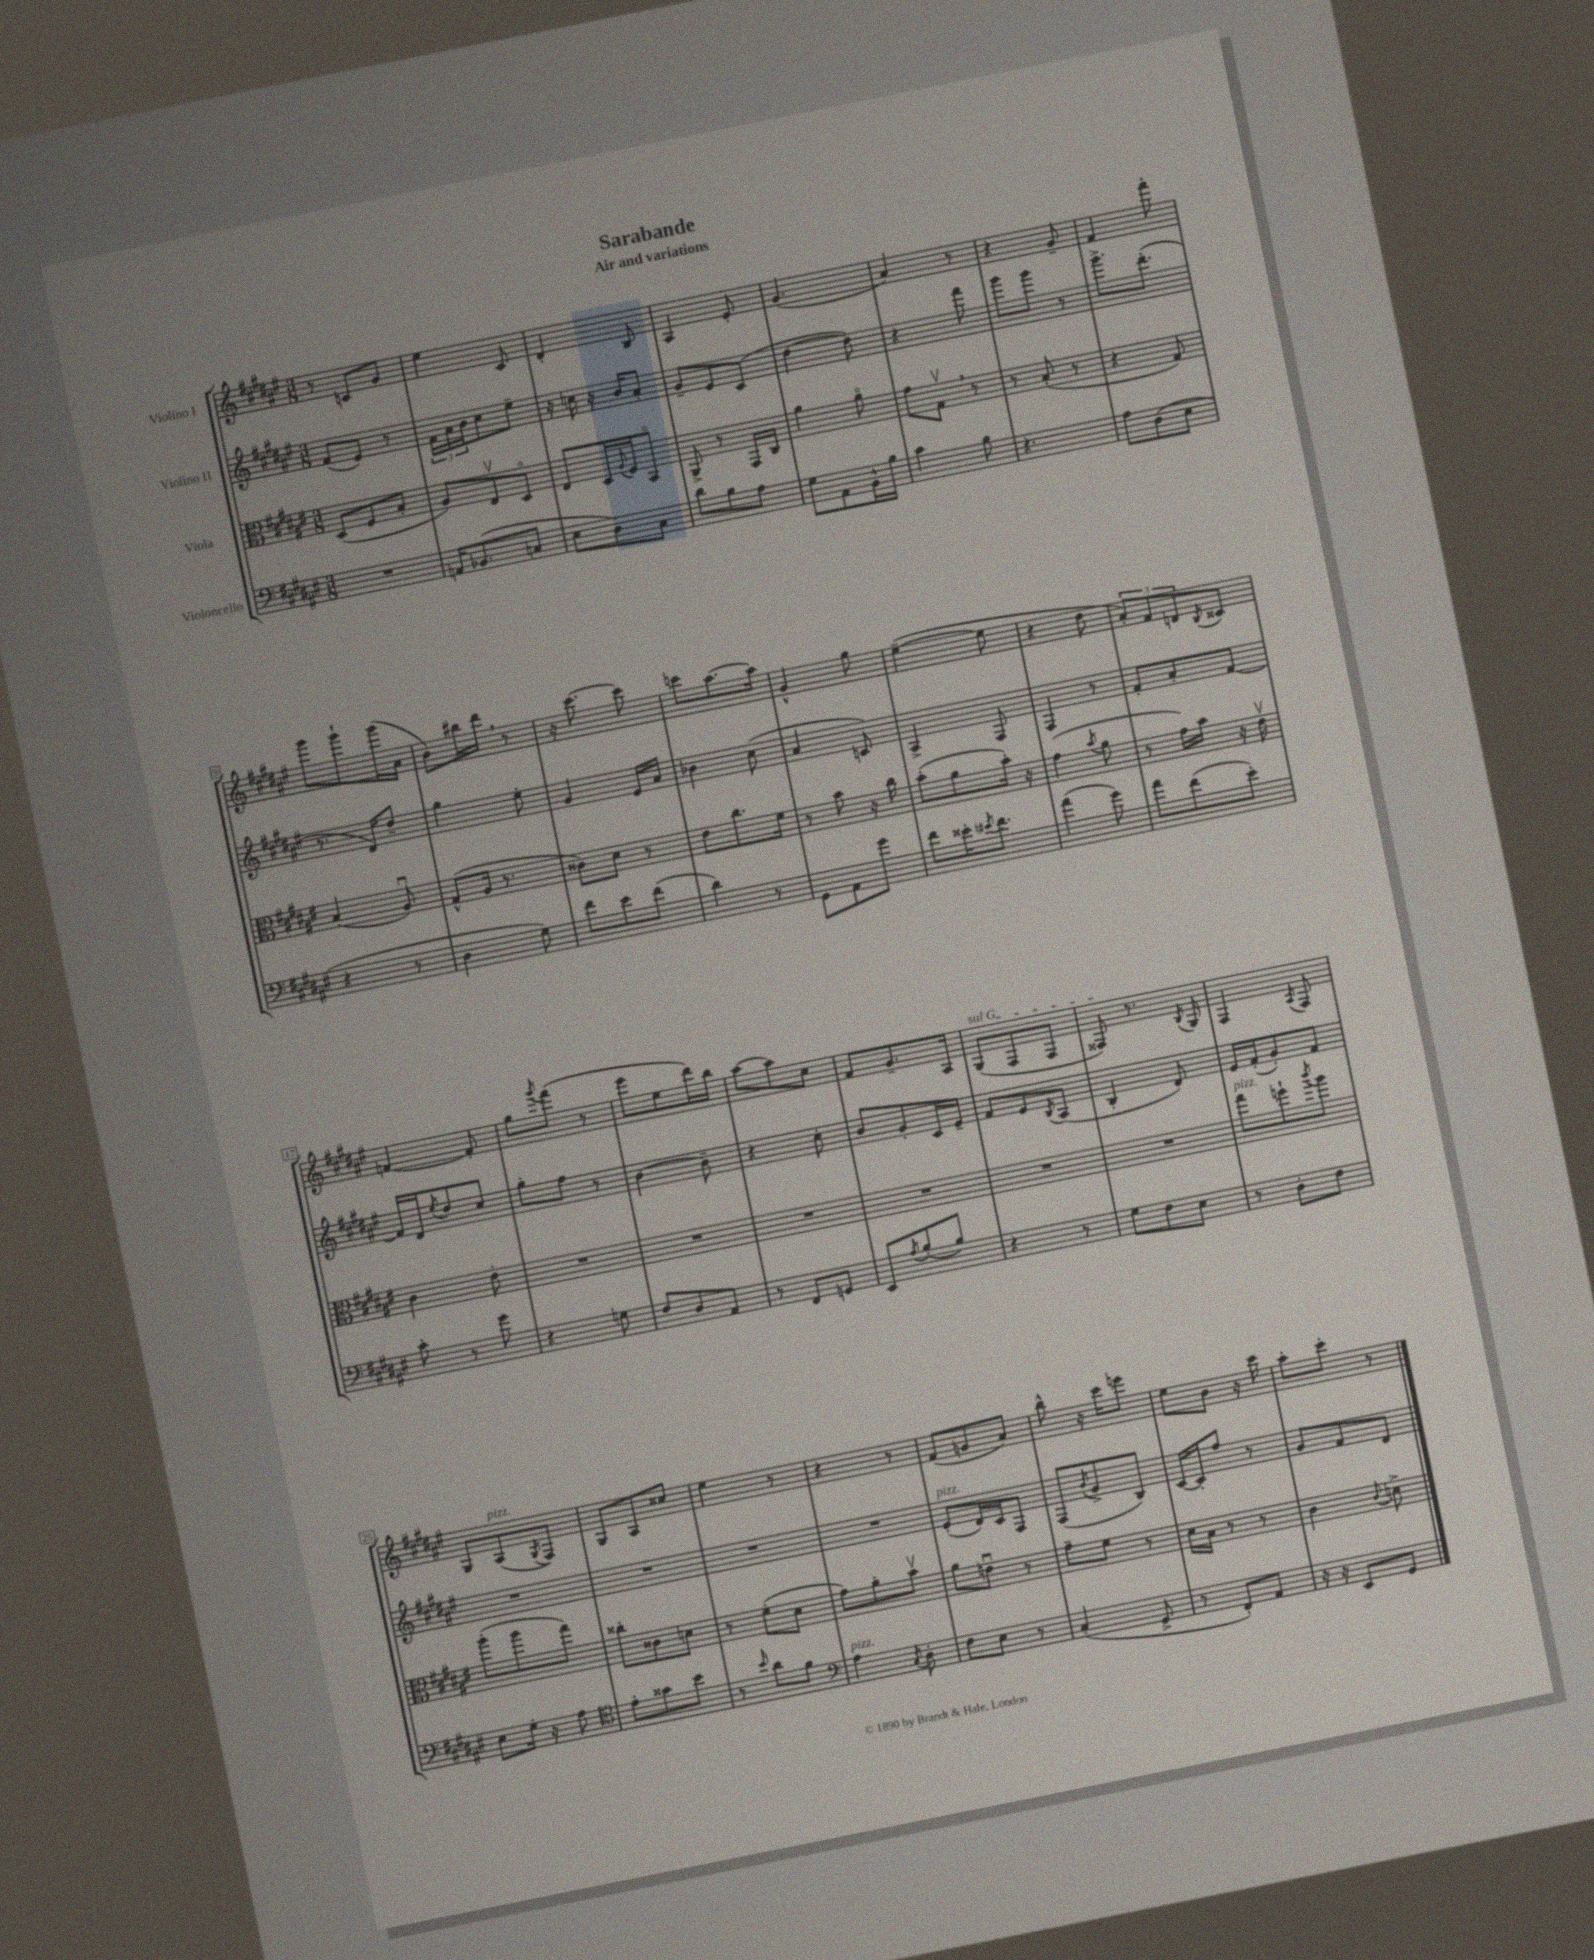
\header { title = "Sarabande" subtitle = "Air and variations" }
<<
\new StaffGroup <<
\new Staff = "s0" \with { instrumentName = "Violino I" } {
    \clef treble \key fis \major \numericTimeSignature \time 3/8
    r8 c'8 gis'8 |
    eis''4 cis'8 |
    dis'4-. b8 |
    ais4 eis'8-. |
    gis'4.( |
    ais'4) r8 |
    r4 gis'8-- |
    fis'4 fis'''8-. |
    gis'''8 gis'''8-! gis'''16( ais'16 |
    b'8) bis''16 dis'''16 \breathe r8 |
    r16 cis'''8.~ cis'''8 |
    c'''8 ais''8.~ ais''16 |
    gis'4-^ gis''8 |
    eis''4~--( eis''8 |
    r4 dis''8 |
    \tuplet 3/2 { ais'8-.) fis'8 d'8 } \acciaccatura { b8 } cisis'8 |
    f'4~ f'8-. |
    gis''8 \acciaccatura { gis'''8 } fis'''8( r8 |
    eis'''8 eis''8 dis'''16) b''16 |
    ais''8~ ais''8 cis''8 |
    fis'8 gis'8.-- ais16 |
    \once \override TextSpanner.bound-details.left.text = \markup { \italic "sul G" } gis8\startTextSpan( fis8 fis8 |
    fisis8\stopTextSpan) r8. \acciaccatura { b8 } gis16 |
    fis4 \acciaccatura { ais8 } fis8 |
    gis8 ais8^\markup { \italic "pizz." }( \acciaccatura { gis8 } fis8) |
    gis8 ais8 cisis''8 |
    eis''4 r8 |
    r4 r8 |
    fis'8( g'8 ais'8) |
    b''8-^ r16 cis'''16 e'''8 |
    eis''8 b'8 r16 cis'''16 |
    ais''8-. cis'''8-. r8 \bar "|." |
}
\new Staff = "s1" \with { instrumentName = "Violino II" } {
    \clef treble \key fis \major \numericTimeSignature \time 3/8
    fis'8( eis'8) r8 |
    \tuplet 3/2 { fis'16 ais'16 b'16 } cis''8 eis''8-- |
    r16 c''16 r16 b'16 ais'8-. |
    gis'8-- eis'8 cis'8( |
    dis''4~ dis''8) |
    r4 fis'''8 |
    gis'''8 gis'''8 r8 |
    gis'''8.-> dis'''8.-.( |
    r8. dis'16) dis''8-- |
    gis''4 eis''8-. |
    gis'4 eis'16 ais'16 |
    bes'4 cis''8( |
    ais'4 c'8) |
    ais4-> fis8 |
    fis4 r8 |
    fis'8-. ais'8-. fis'8~ |
    fis'16 dis'16 \acciaccatura { eis''8 } dis''8 cis''8 |
    gis''8-. fis''8 r8 |
    b'4~ b'8-- |
    r4 cis''8-. |
    b'8 gis'8-. cis'16 eis'16-- |
    fis'8 eis'8 \acciaccatura { b8 } ais8( |
    b4-. dis'8) |
    eis'16 fis'16-.( gis'8-.) fis'8 |
    R4. |
    R4. |
    R4. |
    R4. |
    eis'8-.^\markup { \italic "pizz." }( dis'16) cis'16 fis8 |
    fis8( \acciaccatura { b'8 } gis'8-> b8) |
    cis'16~ cis'16-. fis''8 r8 |
    gis'8 fis'8 dis'8 \bar "|." |
}
\new Staff = "s2" \with { instrumentName = "Viola" } {
    \clef alto \key fis \major \numericTimeSignature \time 3/8
    dis8( fis8 b8-. |
    ais8) eis8\upbow dis8\flageolet |
    eis8 dis16 \appoggiatura { ais8 } fis16 b,8\flageolet |
    ais,8-> r8 gis,16 cis16 |
    ais'4 ais'8\flageolet |
    gis'8 gis8\upbow \breathe r8 |
    r8 b8-.( r8 |
    r4 gis8) |
    b4( ais8\downbow) |
    gis8-^( ais16 r8. |
    cisis'8) dis'8 r8 |
    eis'8 cis''8. fis'16 |
    r8 b'8 r16 cis''16 |
    b'8-.( ais'8 b'16-.) r16 |
    gis'4( \acciaccatura { b'8 } ais'8 |
    r8 gis'16) b'16 r16 eis'16\upbow |
    cis'4 eis'8-. |
    R4. |
    R4. |
    R4. |
    R4. |
    R4. |
    R4. |
    gis''8^\markup { \italic "pizz." } f''8-! \acciaccatura { cis'''8 } ais''8 |
    ais''8-.( ais''8 gis''8) |
    cisis''8-. cisis'8 d'8 |
    r8 fis'8-.( dis'8 |
    gis'8) ais'8-. b'8\upbow |
    ais'8 e'8\downbow r8 |
    gis'8-- fis'8 r8 |
    dis'16 b16 r8 r8 |
    cis'4 \appoggiatura { cis'8 } d'8-> \bar "|." |
}
\new Staff = "s3" \with { instrumentName = "Violoncello" } {
    \clef bass \key fis \major \numericTimeSignature \time 3/8
    R4. |
    a,16 bes,8.( c8 |
    eis8 dis8) cis8 |
    dis'8 b8 ais8 |
    gis8 ais,8 b,16-^ b16 |
    cis'4 b8 |
    r4. |
    ais8 dis8( eis8 |
    r4 r8 |
    dis4 gis8) |
    fis'8 eis'8 fis'8( |
    dis'4) r8 |
    gis,8 ais,8 gis'8 |
    fis'8 eisis'16-. \acciaccatura { eis'8 } fis'8. |
    ais'4( gis'8) |
    ais'8 fis'8( eis'8-.) |
    cis'8-. r8 gis'8 |
    r4 g8 |
    fis8 dis8 ais,8 |
    r8 fis,8 g,8 |
    eis,8 \acciaccatura { ais8 } b8-.( b8) |
    r4 r8 |
    gis8 fis8 eis8 |
    r8 dis8-. fis8 |
    eis8 gis16-. r16 ais8 |
    \clef tenor eis'8-. gisis'8 b'8 |
    r8 \grace { b'16 } ais'8 fis'8 |
    \clef bass ais4^\markup { \italic "pizz." } \acciaccatura { cis8 } dis8-. |
    fis8 eis8 r8 |
    cis4-.( gis,8-> |
    r8 fis,8-.) ais,8 |
    r16 r16 eis,8 gis,8 \bar "|." |
}
>>
>>
\layout { \context { \Score \override BarNumber.stencil = #(make-stencil-boxer 0.1 0.3 ly:text-interface::print) } }
